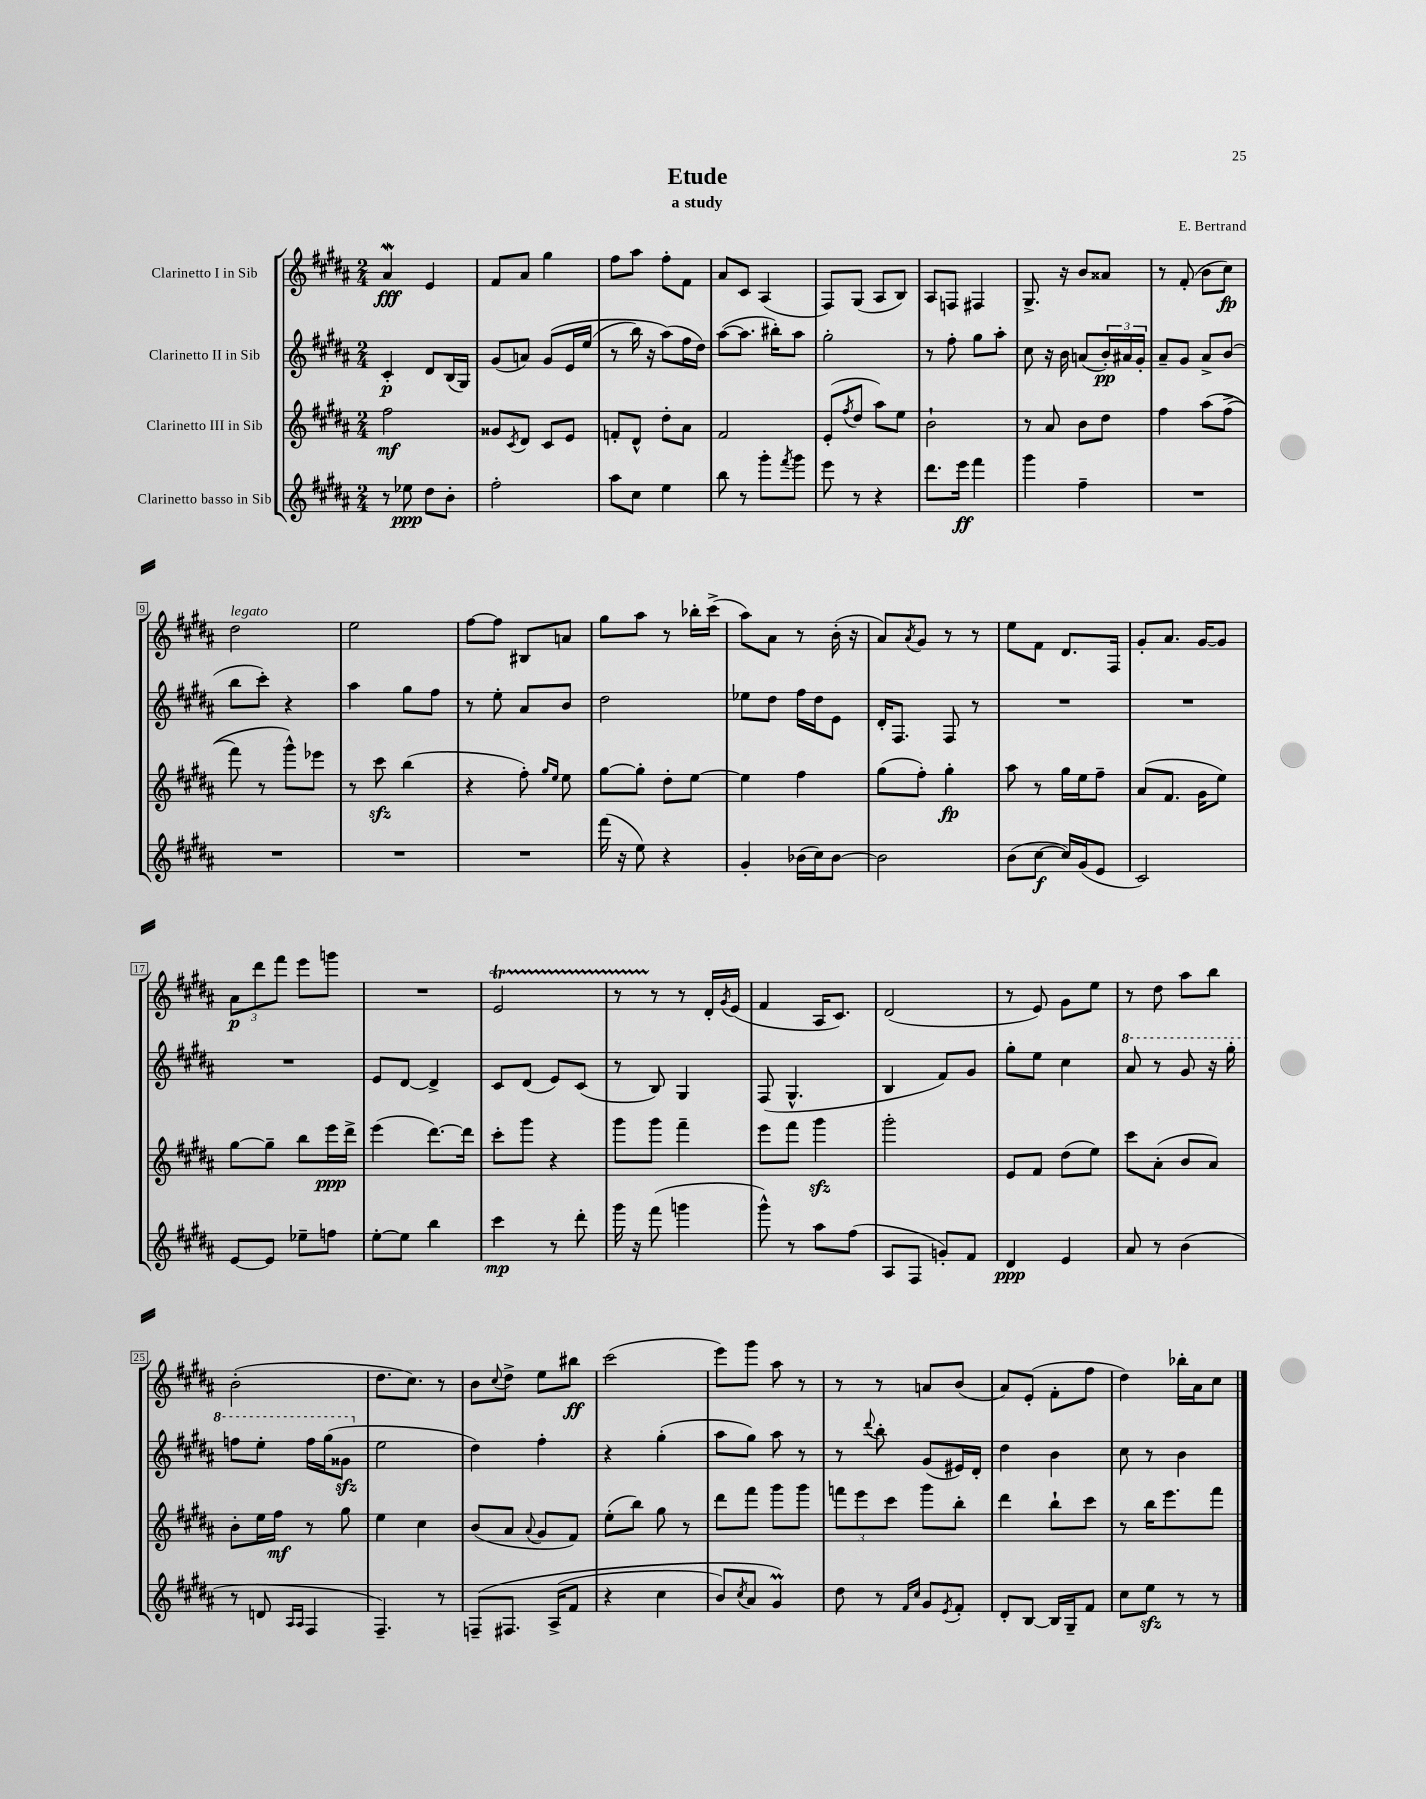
\header { title = "Etude" composer = "E. Bertrand" subtitle = "a study" }
<<
\new StaffGroup <<
\new Staff = "s0" \with { instrumentName = "Clarinetto I in Sib" } {
    \clef treble \key b \major \numericTimeSignature \time 2/4
    ais'4\mordent\fff e'4 |
    fis'8 ais'8 gis''4 |
    fis''8 ais''8 fis''8-. fis'8 |
    ais'8 cis'8 ais4( |
    fis8) gis8( ais8 b8) |
    ais8 f8 fis4 |
    gis8.-> r16 b'8 aisis'8 |
    r8 fis'8-.( b'8 cis''8\fp) |
    dis''2^\markup { \italic "legato" } |
    e''2 |
    fis''8~ fis''8 bis8 a'8 |
    gis''8 ais''8 r8 bes''16-. cis'''16->( |
    ais''8) ais'8 r8 b'16-.( r16 |
    ais'8) \acciaccatura { ais'8 } gis'8 r8 r8 |
    e''8 fis'8 dis'8. fis16 |
    gis'8-. ais'8. gis'16~ gis'8 |
    \tuplet 3/2 { ais'8\p dis'''8 fis'''8 } e'''8 g'''8 |
    R2 |
    e'2\startTrillSpan |
    r8 r8\stopTrillSpan r8 dis'16-. \acciaccatura { gis'8 } e'16( |
    fis'4 ais16 cis'8.) |
    dis'2( |
    r8 e'8) gis'8 e''8 |
    r8 dis''8 ais''8 b''8 |
    b'2-.( |
    dis''8. cis''8.) r8 |
    b'8 \appoggiatura { cis''8 } dis''8-> e''8 bis''8\ff |
    cis'''2( |
    e'''8) gis'''8 ais''8 r8 |
    r8 r8 a'8 b'8( |
    ais'8) e'8-.( fis'8-. fis''8 |
    dis''4) bes''16-. ais'16 cis''8 \bar "|." |
}
\new Staff = "s1" \with { instrumentName = "Clarinetto II in Sib" } {
    \clef treble \key b \major \numericTimeSignature \time 2/4
    cis'4-.\p dis'8 b16( gis16) |
    gis'8( a'8) gis'8\( e'16 e''16( |
    r8 b''16) r16 ais''8(\) fis''16 dis''16) |
    ais''8~( ais''8. bis''16-.) ais''8 |
    gis''2-. |
    r8 fis''8-. gis''8 ais''8-. |
    cis''8 r16 b'16 a'8( \tuplet 3/2 { b'16-.\pp) ais'16 gis'16-. } |
    ais'8-- gis'8 ais'8-> b'8( |
    b''8 cis'''8-.) r4 |
    ais''4 gis''8 fis''8 |
    r8 e''8-. ais'8 b'8 |
    dis''2 |
    ees''8 dis''8 fis''16 dis''16 e'8 |
    dis'16-. fis8. fis8 r8 |
    R2 |
    R2 |
    R2 |
    e'8 dis'8~ dis'4-> |
    cis'8 dis'8( e'8) cis'8( |
    r8 b8) gis4 |
    fis8( gis4.-^ |
    b4 fis'8) gis'8 |
    gis''8-. e''8 cis''4 |
    \ottava #1 ais''8 r8 gis''8 r16 gis'''16-. |
    f'''8 e'''8-. f'''16 gis'''16( gisis''8\sfz \ottava #0 |
    e''2 |
    dis''4) fis''4-. |
    r4 gis''4-.( |
    ais''8 gis''8) ais''8 r8 |
    r8 \appoggiatura { dis'''8 } b''8-. gis'8( eis'16) dis'16-. |
    dis''4 b'4 |
    cis''8 r8 b'4 \bar "|." |
}
\new Staff = "s2" \with { instrumentName = "Clarinetto III in Sib" } {
    \clef treble \key b \major \numericTimeSignature \time 2/4
    fis''2\mf |
    gisis'8 \acciaccatura { cis'8 } dis'8 cis'8 e'8 |
    f'8-. dis'8-^ dis''8-. ais'8 |
    fis'2 |
    e'8-.( \acciaccatura { fis''8 } dis''8 ais''8) e''8 |
    b'2-! |
    r8 ais'8 b'8 dis''8 |
    fis''4 ais''8\( fis''8->( |
    fis'''8) r8 gis'''8-^\) ees'''8 |
    r8 cis'''8\sfz b''4( |
    r4 fis''8-.) \grace { gis''16 e''16 } e''8 |
    gis''8~ gis''8-. dis''8-. e''8~ |
    e''4 fis''4 |
    gis''8( fis''8-.) gis''4-.\fp |
    ais''8 r8 gis''16 e''16 fis''8-- |
    ais'8( fis'8. gis'16 e''8) |
    gis''8~ gis''8-- b''8 e'''16\ppp dis'''16-> |
    e'''4( dis'''8.~) dis'''16 |
    cis'''8-. gis'''8 r4 |
    gis'''8 gis'''8 fis'''4-- |
    e'''8 fis'''8 gis'''4\sfz |
    gis'''2-. |
    e'8 fis'8 dis''8( e''8) |
    cis'''8 ais'8-.( b'8 ais'8) |
    b'8-. e''16 fis''16\mf r8 gis''8 |
    e''4 cis''4 |
    b'8( ais'8 \appoggiatura { ais'8 } gis'8 fis'8) |
    e''8-.( b''8) gis''8 r8 |
    dis'''8 fis'''8 gis'''8 gis'''8 |
    \tuplet 3/2 { f'''8 e'''8 cis'''8 } gis'''8 b''8-. |
    dis'''4 b''8-! cis'''8 |
    r8 b''16 e'''8. fis'''8 \bar "|." |
}
\new Staff = "s3" \with { instrumentName = "Clarinetto basso in Sib" } {
    \clef treble \key b \major \numericTimeSignature \time 2/4
    r8 ees''8\ppp dis''8 b'8-. |
    fis''2-. |
    ais''8 cis''8 e''4 |
    b''8 r8 gis'''8-. \acciaccatura { fis'''8 } gis'''8 |
    e'''8 r8 r4 |
    dis'''8. e'''16\ff fis'''4 |
    gis'''4 fis''4-- |
    R2 |
    R2 |
    R2 |
    R2 |
    fis'''16( r16 e''8) r4 |
    gis'4-. bes'16( cis''16) bes'8~ |
    bes'2 |
    b'8( cis''8~\f cis''16) gis'16( e'8 |
    cis'2) |
    e'8~ e'8 ees''8-- f''8 |
    e''8~-. e''8 b''4 |
    cis'''4\mp r8 dis'''8-. |
    gis'''16 r16 fis'''8( g'''4 |
    gis'''8-^) r8 ais''8 fis''8( |
    ais8 fis8 g'8-.) fis'8 |
    dis'4\ppp e'4 |
    ais'8 r8 b'4( |
    r8 d'8 \grace { ais16 ais16 } fis4 |
    fis4.--) r8 |
    f8--\( fis8. ais16->( fis'8 |
    r4 cis''4 |
    b'8) \acciaccatura { cis''8 } ais'8 gis'4\prall\) |
    dis''8 r8 \grace { fis'16 cis''16 } gis'8 \acciaccatura { e'8 } fis'8-. |
    dis'8-. b8~ b16 gis16-- fis'8 |
    cis''8 e''8\sfz r8 r8 \bar "|." |
}
>>
>>
\layout { \context { \Score \override BarNumber.stencil = #(make-stencil-boxer 0.1 0.3 ly:text-interface::print) } }
